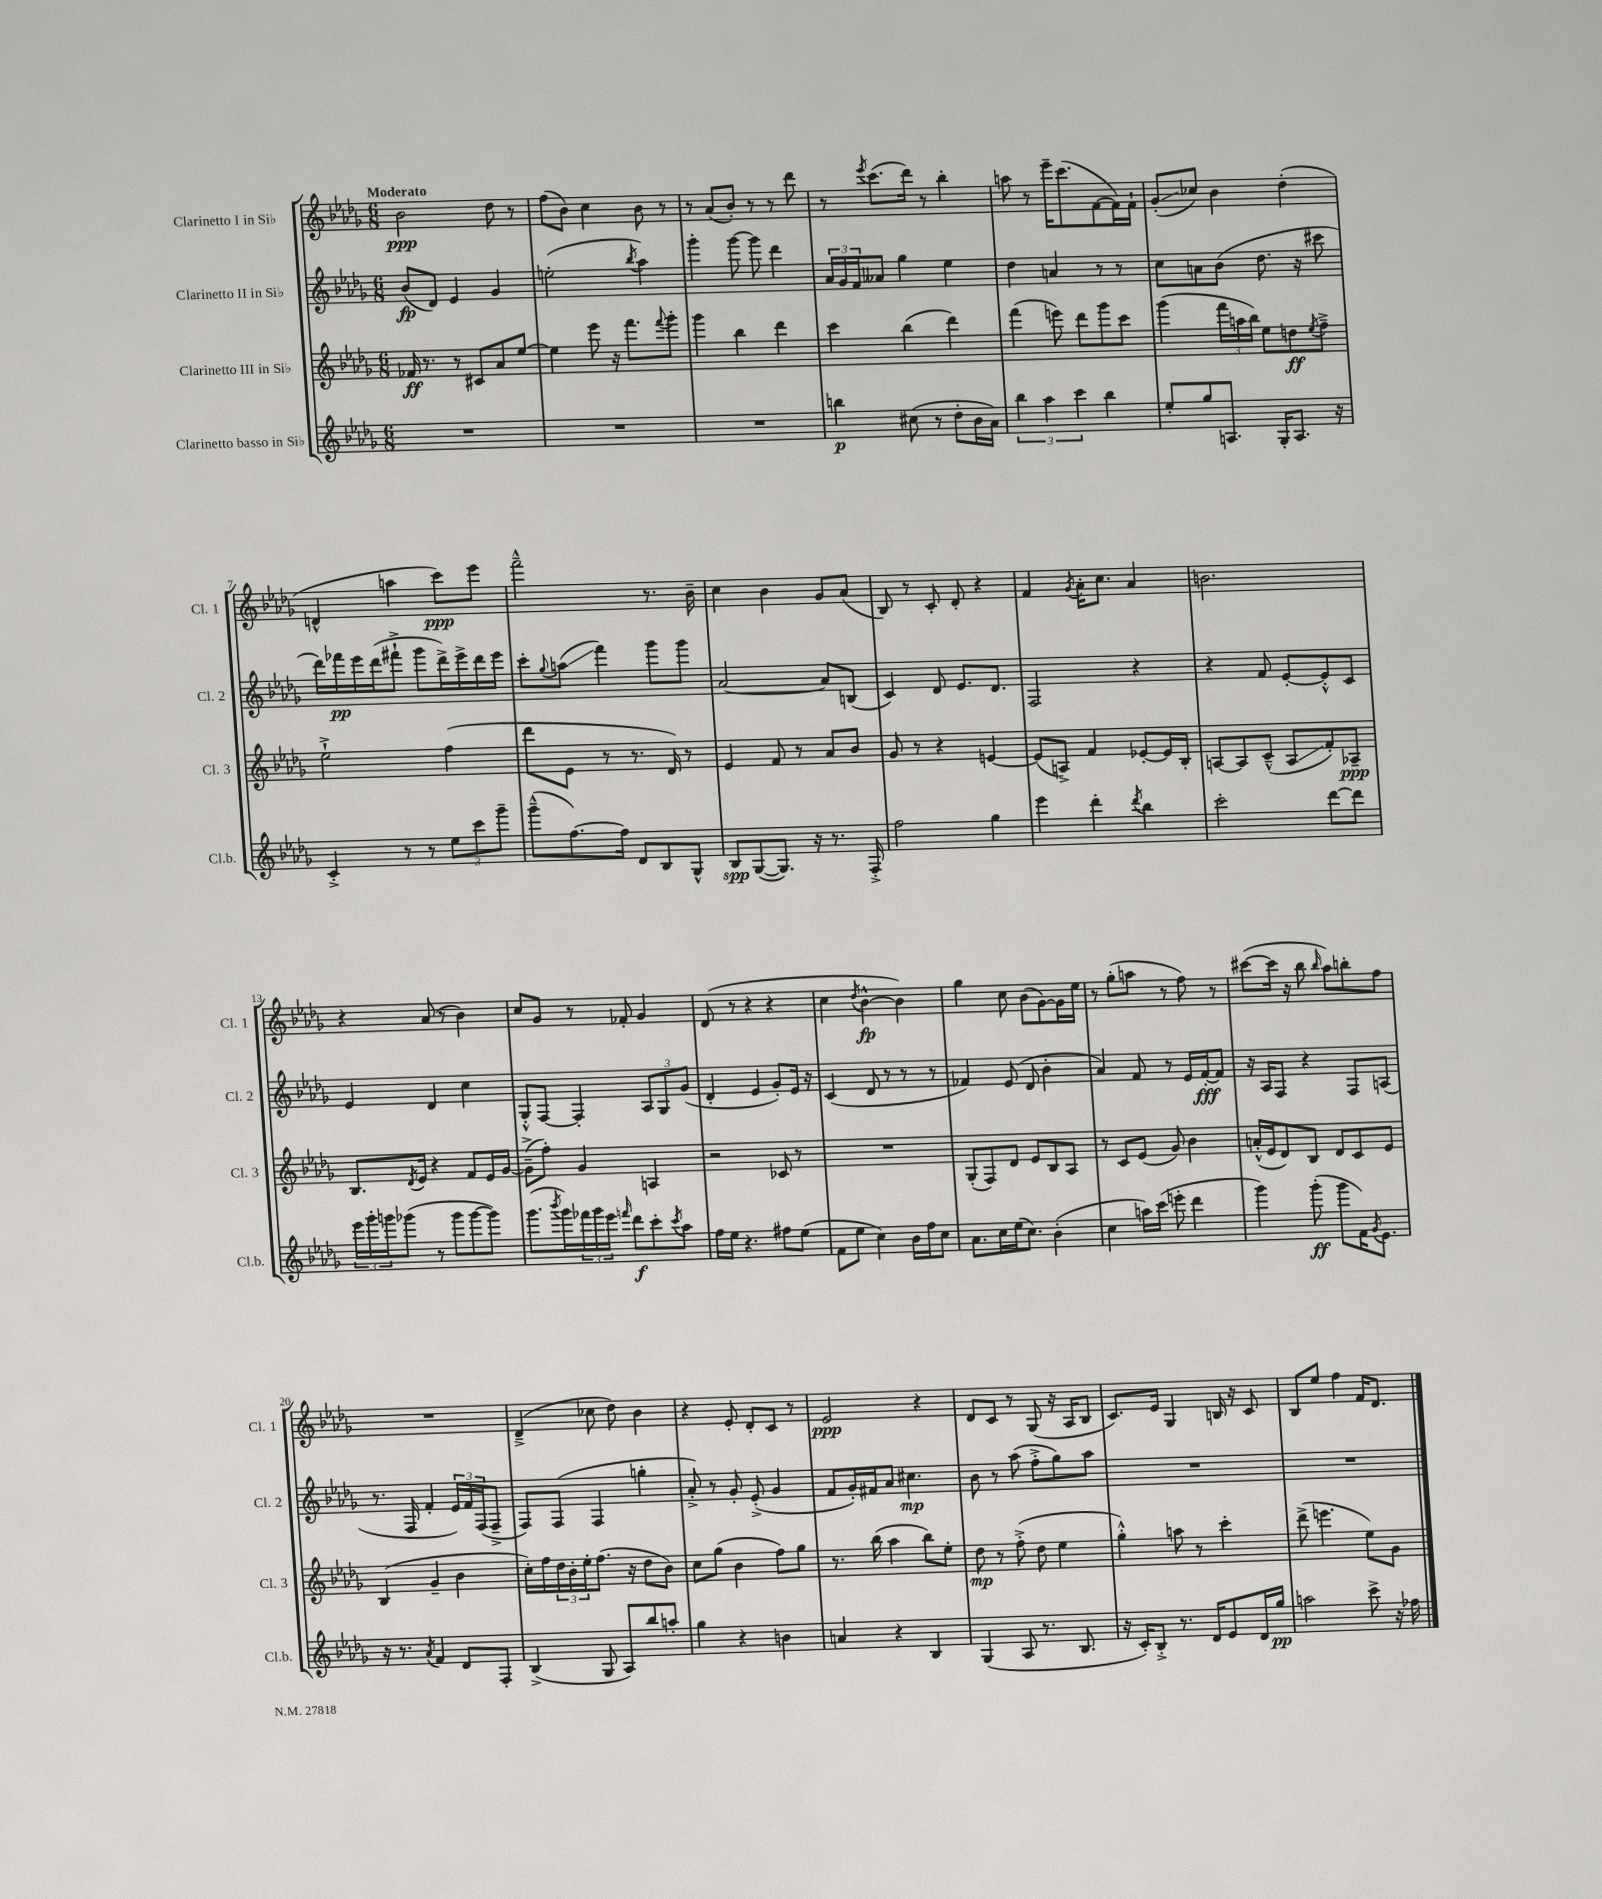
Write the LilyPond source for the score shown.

<<
\new StaffGroup <<
\new Staff = "s0" \with { instrumentName = "Clarinetto I in Sib" shortInstrumentName = "Cl. 1" } {
    \clef treble \key des \major \numericTimeSignature \time 6/8 \tempo "Moderato"
    bes'2\ppp des''8 r8 |
    f''8( bes'8) c''4 bes'8 r8 |
    r8 aes'8( bes'8-.) r8 r8 des'''8 |
    r8 \acciaccatura { ees'''8 } c'''8.( des'''16) r8 bes''4-. |
    a''8 r8 ees'''16-- c'''8.( f'8~ f'16) f'16-! |
    ges'8-.\glissando( ces''8) bes'4 des''4-.( |
    d'4-^ a''4 c'''8\ppp) ees'''8 |
    f'''2---^ r8. bes'16-- |
    c''4 bes'4 ges'8 aes'8( |
    bes8) r8 c'8-. des'8-. r4 |
    f'4 \acciaccatura { ges'8 } aes'16-. c''8. aes'4 |
    b'2. |
    r4 aes'8( r8 bes'4) |
    c''8 ges'8 r8 fes'8-. ges'4 |
    des'8( r8 r4 r4 |
    c''4 \acciaccatura { des''8 } bes'4~-^\fp bes'4) |
    ges''4 c''8 bes'8( ges'8~) ges'16 ees''16 |
    r8 ges''8-.( a''8 r8 f''8) r8 |
    cis'''8~( cis'''16 r16 bes''8 \grace { bes''16 } aes''8) b''8-. f''8 |
    R2. |
    des'4--->( ces''8 des''8) bes'4 |
    r4 ees'8-. des'8-. c'8 r8 |
    ees'2\ppp r4 |
    des'8 c'8 r8 ges8( r16 aes16 bes8 |
    c'8.) ees'16 ges4 b16 r16 c'8 |
    bes8 ees''8 f''4 f'16 des'8. \bar "|." |
}
\new Staff = "s1" \with { instrumentName = "Clarinetto II in Sib" shortInstrumentName = "Cl. 2" } {
    \clef treble \key des \major \numericTimeSignature \time 6/8
    bes'8\fp( des'8) ees'4 ges'4 |
    e''2-.( \acciaccatura { bes''8 } aes''4) |
    ges'''4-. ges'''8~ ges'''8 des'''4 |
    \tuplet 3/2 { aes'16 ges'16 f'16 } aeses'8 ges''4 ees''4 |
    des''4 a'4 r8 r8 |
    c''8 a'8 bes'8( des''8. r16 cis'''8 |
    des'''16) fes'''16\pp ees'''16 des'''16( fis'''8-!-> ges'''8 des'''16->) ees'''16-> des'''16 ees'''16 |
    c'''8-. \appoggiatura { ges''8 } a''8\glissando( f'''4) ges'''8 ges'''8 |
    aes'2~ aes'8 b8( |
    c'4) des'8 ees'8. des'8. |
    f2 r4 |
    r4 f'8 ees'8~-. ees'8-.-^ c'8 |
    ees'4 des'4 c''4 |
    ges8-.-^ f8~ f4-. \tuplet 3/2 { aes8 ges8 ges'8( } |
    des'4-. ees'4 ges'8-.) ees'16 r16 |
    c'4( des'8 r8 r8 r8 |
    fes'4) ees'8( des'8 bes'4-. |
    aes'4) f'8 r8 ees'16 f'16~-.\fff f'8 |
    r16 aes16 f8 r4 f8 a8( |
    r8. f16 f'4-. \tuplet 3/2 { ees'16) f'16 f16( } f8---> |
    f8) f8( f4 g''4-. |
    aes'8-.->) r8 ges'8-. ees'8-.->( ges'4 |
    f'8 ges'16-.) fis'16 aes'8 cis''4.\mp |
    bes'8 r8 aes''8( f''8-.-> ges''8) aes''8 |
    R2. |
    R2. \bar "|." |
}
\new Staff = "s2" \with { instrumentName = "Clarinetto III in Sib" shortInstrumentName = "Cl. 3" } {
    \clef treble \key des \major \numericTimeSignature \time 6/8
    fes'16\ff r8. r8 cis'8 aes'8 ees''8~ |
    ees''4 ees'''8 r16 f'''8. \appoggiatura { f'''8 } ges'''8-. |
    ges'''4 bes''4 des'''4 |
    c'''4 bes''4( des'''4) |
    f'''4( e'''8) des'''8 ges'''8 c'''8 |
    ges'''4( \tuplet 3/2 { f'''16 a''16 bes''16) } ees''8 d''8\ff \acciaccatura { ees''8 } f''8---> |
    ees''2-!-> f''4( |
    des'''8 ees'8 r8 r8. des'16) r8 |
    ees'4 f'8 r8 aes'8 bes'8 |
    ges'8 r8 r4 e'4~ |
    e'8( a8->) f'4 ees'8~-. ees'16 bes16-. |
    a8~ a8 c'8---^( a8\glissando f'8-.) aes8--\ppp |
    bes8. \acciaccatura { des'8 } ees'16 r4 f'8 ees'16 ges'16~ |
    ges'8--->( f''8-.) ges'4 a4 |
    r2 ces'8 r8 |
    R2. |
    ges8-.( f8) des'8 ees'8 bes8 aes8 |
    r8 c'8 ees'8( ges'8) bes'4 |
    a'16-.-^( ees'16 des'8) bes8 des'8 c'8 ees'8 |
    bes4( ges'4-- bes'4 |
    c''16-.) f''16 \tuplet 3/2 { des''16 bes'16-. ees''16-. } f''8.( r16 des''8 bes'8) |
    c''8 ges''8( bes'4 f''8) ges''8 |
    r8. bes''16( aes''4 bes''8) ees''8-. |
    des''8\mp r8 f''8-.->( des''8 ees''4 |
    ges''4-.-^) a''8 r8 c'''4-. |
    des'''8->( e'''4. ees''8) ges'8 \bar "|." |
}
\new Staff = "s3" \with { instrumentName = "Clarinetto basso in Sib" shortInstrumentName = "Cl.b." } {
    \clef treble \key des \major \numericTimeSignature \time 6/8
    R2. |
    R2. |
    R2. |
    b''4\p cis''8( r8 des''8-. bes'16 aes'16) |
    \tuplet 3/2 { bes''4 aes''4 c'''4 } bes''4 |
    ees''8-. ges''8 a8. ges16-. a8. r16 |
    c'4-.-> r8 r8 \tuplet 3/2 { ees''8 c'''8 ges'''8-- } |
    ges'''8---^( f''8.~) f''16 des'8 bes8 ges8-^ |
    bes8\spp ges8~( ges8.) r16 r8. f16-.-> |
    f''2 ges''4 |
    ees'''4 des'''4-. \acciaccatura { des'''8 } bes''4 |
    c'''2-. des'''8~ des'''8 |
    \tuplet 3/2 { ees'''16 ges'''16-. g'''16 } ges'''8( r8 ges'''8 ges'''8~ ges'''8) |
    ges'''8.( \acciaccatura { bes'''8 } ges'''16) \tuplet 3/2 { fes'''16 ges'''16 ees'''16 } \grace { f'''16 } des'''8\f c'''8-. \acciaccatura { c'''8 } aes''8 |
    f''16 ees''16 r4. fis''8 ees''8( |
    f'8 ees''8 c''4) bes'16 f''16 c''8 |
    aes'8. c''16 ees''16( c''8.) bes'4-.( |
    c''4 a''16) c'''16( e'''8-. des'''4 |
    ges'''4) ges'''8-.\ff( ges'''8 f'16) \acciaccatura { ges'8 } ees'8. |
    r16 r8. \acciaccatura { aes'8 } f'4 des'8 f8-. |
    bes4->( ges8 aes8) bes''8 a''8-. |
    ges''4 r4 b'4 |
    a'4 r4 bes4 |
    ges4( aes8 r8. bes8. |
    r16 c'16-.) bes8-.-> r8. des'16 ees'8 des'16 ges''16\pp |
    a''2 c'''8-> r16 fes''16 \bar "|." |
}
>>
>>
